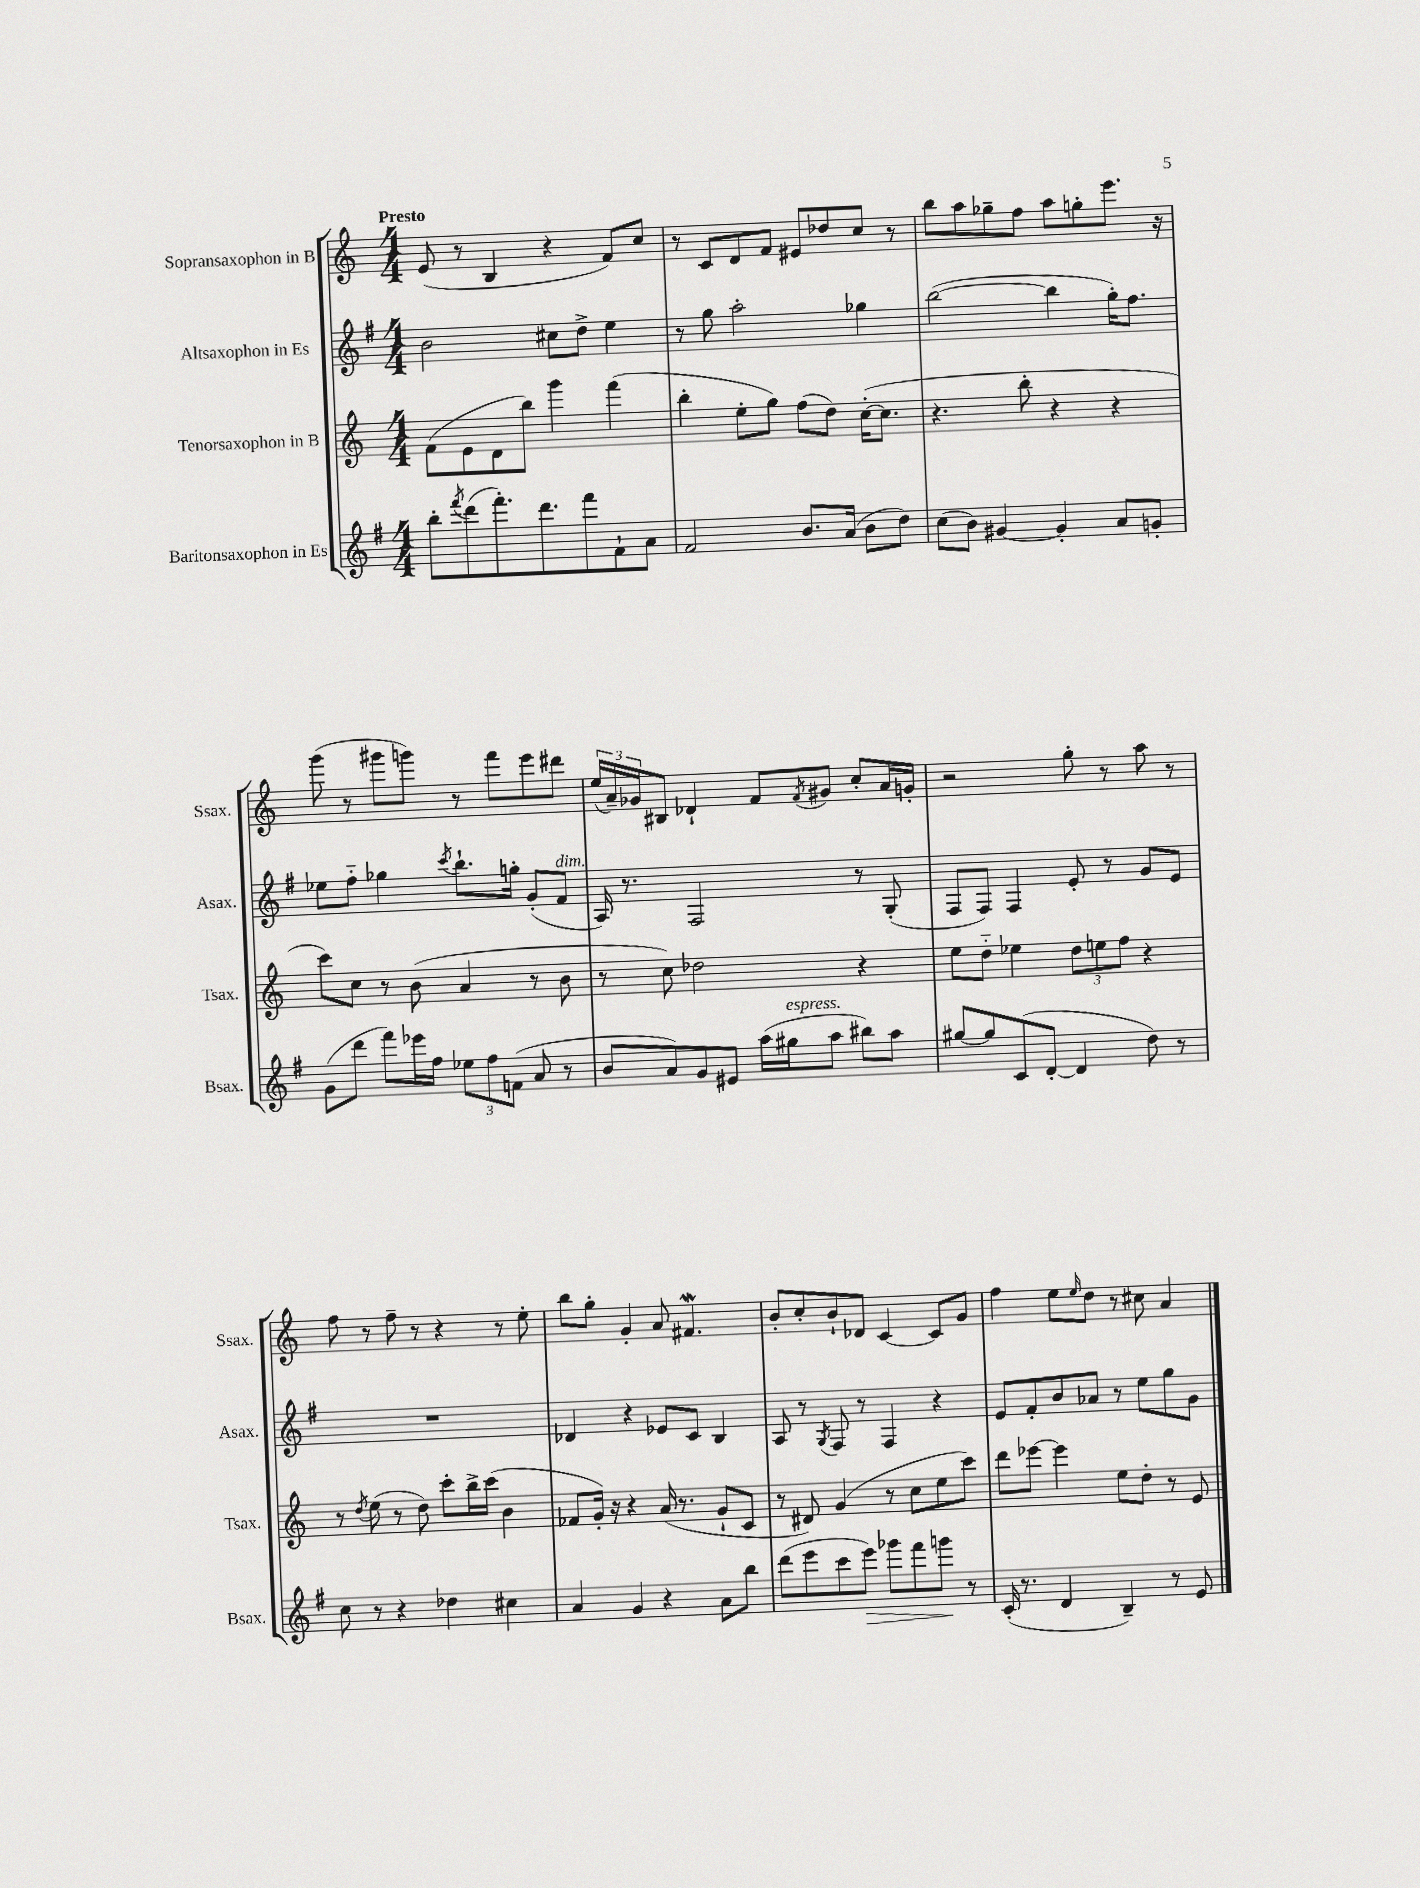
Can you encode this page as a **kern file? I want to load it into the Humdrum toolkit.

**kern	**dynam	**kern	**kern	**kern
*part4	*part4	*part3	*part2	*part1
*staff4	*staff4	*staff3	*staff2	*staff1
*I"Baritonsaxophon in Es	*	*I"Tenorsaxophon in B	*I"Altsaxophon in Es	*I"Sopransaxophon in B
*I'Bsax.	*	*I'Tsax.	*I'Asax.	*I'Ssax.
*clefG2	*	*clefG2	*clefG2	*clefG2
*k[f#]	*	*k[]	*k[f#]	*k[]
*M4/4	*	*M4/4	*M4/4	*M4/4
=1	=1	=1	=1	=1
!	!	!	!	!LO:TX:a:B:t=Presto
8bb'\L	.	(8f\L	2b\	(8e/
8qfff#/	.	.	.	.
(8ddd\	.	8e\	.	8r
8.fff#'\)	.	8d\	.	4B/
.	.	8bb\J)	.	.
8.ddd\	.	.	.	.
.	.	4ggg\	8cc#X\L	4r
8fff#\	.	.	8dd^\J	.
8f#`\	.	(4fff\	4ee\	8f/L)
8a\J	.	.	.	8cc/J
=2	=2	=2	=2	=2
2f#/	.	4bb'\	8r	8r
.	.	.	8gg\	8c/L
.	.	8ee'\L	2aa'\	8d/
.	.	8gg\J)	.	8f/J
8.b/L	.	(8ff\L	.	8e#X/L
.	.	8dd\J)	.	8dd-X/
(16a/Jk	.	.	.	.
8b\L	.	([16cc'\KL	4gg-X\	8cc/J
.	.	8.cc\J]	.	.
8dd\J)	.	.	.	8r
=3	=3	=3	=3	=3
(8cc\L	.	4.r	([2bb\	8bb\L
8b\J)	.	.	.	8aa\
[4g#X/	.	.	.	8gg-X~\
.	.	8bb'\	.	8ff\J
4g#'/]	.	4r	4bb\]	8aa\L
.	.	.	.	8ggn'\
8a/L	.	4r	16gg'\KL)	8.eee\J
.	.	.	8.ff#\J	.
8gn'/J	.	.	.	.
.	.	.	.	16r
!!LO:LB:g=z
=4	=4	=4	=4	=4
(8g\L	.	8ccc\L)	8ee-X\L	(8ggg\
8ddd\J	.	8cc\J	8ff#\J	8r
8fff#\L)	.	8r	4gg-X\	8ggg#X\L
16eee-X\L	.	(8b\	.	8gggn\J)
16ff#\JJ	.	.	.	.
.	.	.	8qccc/	.
12ee-X\L	.	4a/	8.bb`\L	8r
12ff#\	.	.	.	.
.	.	.	.	8fff\L
(12fn\J	.	.	.	.
.	.	.	16ggn'\Jk	.
8a/	.	8r	(8g'/L	8eee\
!	!	!	!LO:TX:a:i:t=dim.	!
8r	.	8b\	8f#/J	8ddd#X\J
=5	=5	=5	=5	=5
8b/L	.	8r	16A/)	(24ee/LL
.	.	.	.	24a~/)
.	.	.	8.r	.
.	.	.	.	24g-X/J
8a/)	.	8cc\)	.	8B#X/J
8g/	.	2dd-X\	2F#/	4d-X`/
8e#X/J	.	.	.	.
(16aa\LL	.	.	.	8f/L
!LO:TX:a:i:t=espress.	!	!	!	!
16gg#X\J	.	.	.	.
.	.	.	.	8qf/
8aa\J	.	.	.	8g#X/J
8bb#X\L)	.	4r	8r	8cc'/L
8aa\J	.	.	(8G'/	16a/L
.	.	.	.	16gn'/JJ
=6	=6	=6	=6	=6
[8gg#X/L	.	8ee\L	8F#/L	2r
8gg#/]	.	8dd\J	8F#/J)	.
(8c/	.	4ee-X\	4F#/	.
[8d'/J	.	.	.	.
4d/]	.	12dd\L	8e'/	8gg'\
.	.	12een\	.	.
.	.	.	8r	8r
.	.	12ff\J	.	.
8dd\)	.	4r	8g/L	8aa\
8r	.	.	8e/J	8r
!!LO:LB:g=z
=7	=7	=7	=7	=7
8cc\	.	8r	1r	8ff\
.	.	8qdd/	.	.
8r	.	(8ee\	.	8r
4r	.	8r	.	8ff~\
.	.	8dd\)	.	8r
4dd-X\	.	8ccc'\L	.	4r
.	.	16bb^\L	.	.
.	.	(16ccc\JJ	.	.
4cc#X\	.	4b\	.	8r
.	.	.	.	8ee'\
=8	=8	=8	=8	=8
4a/	.	8f-X/L	4d-X/	8bb\L
.	.	16g'/Jk)	.	8gg'\J
.	.	16r	.	.
4g/	.	4r	4r	4g'/
4r	.	(16a/	8e-X/L	8a/
.	.	8.r	.	.
.	.	.	8c/J	4.f#XW/
8a\L	.	8g`/L	4B/	.
8bb\J	.	8c/J	.	.
=9	=9	=9	=9	=9
(8ddd\L	.	8r	8A/	8b'/L
8eee\	.	8d#X/)	8r	8cc'/
.	.	.	8qG/	.
8ccc\	.	(4g/	8F#/	8b`/
!	!LO:HP:b	!	!	!
8eee\J)	>	.	8r	8d-X/J
8ggg-X\L	.	8r	4F#/	[4c/
8fff#\	.	8cc\L	.	.
8gggn\J	.	8ee\	4r	8c/L]
8r	]	8ccc\J)	.	8g/J
=10	=10	=10	=10	=10
(16c'/	.	8ddd\L	8e/L	4ff\
8.r	.	.	.	.
.	.	[8eee-X\J	8f#'/	.
4d/	.	4eee-\]	8b/	8ee\L
.	.	.	.	16qqee/
.	.	.	8a-X/J	8dd\J
4B~/)	.	8ee\L	8r	8r
.	.	8dd'\J	8ee\L	8cc#X\
8r	.	8r	8gg\	4a/
8e/	.	8e/	8g\J	.
==	==	==	==	==
*-	*-	*-	*-	*-
